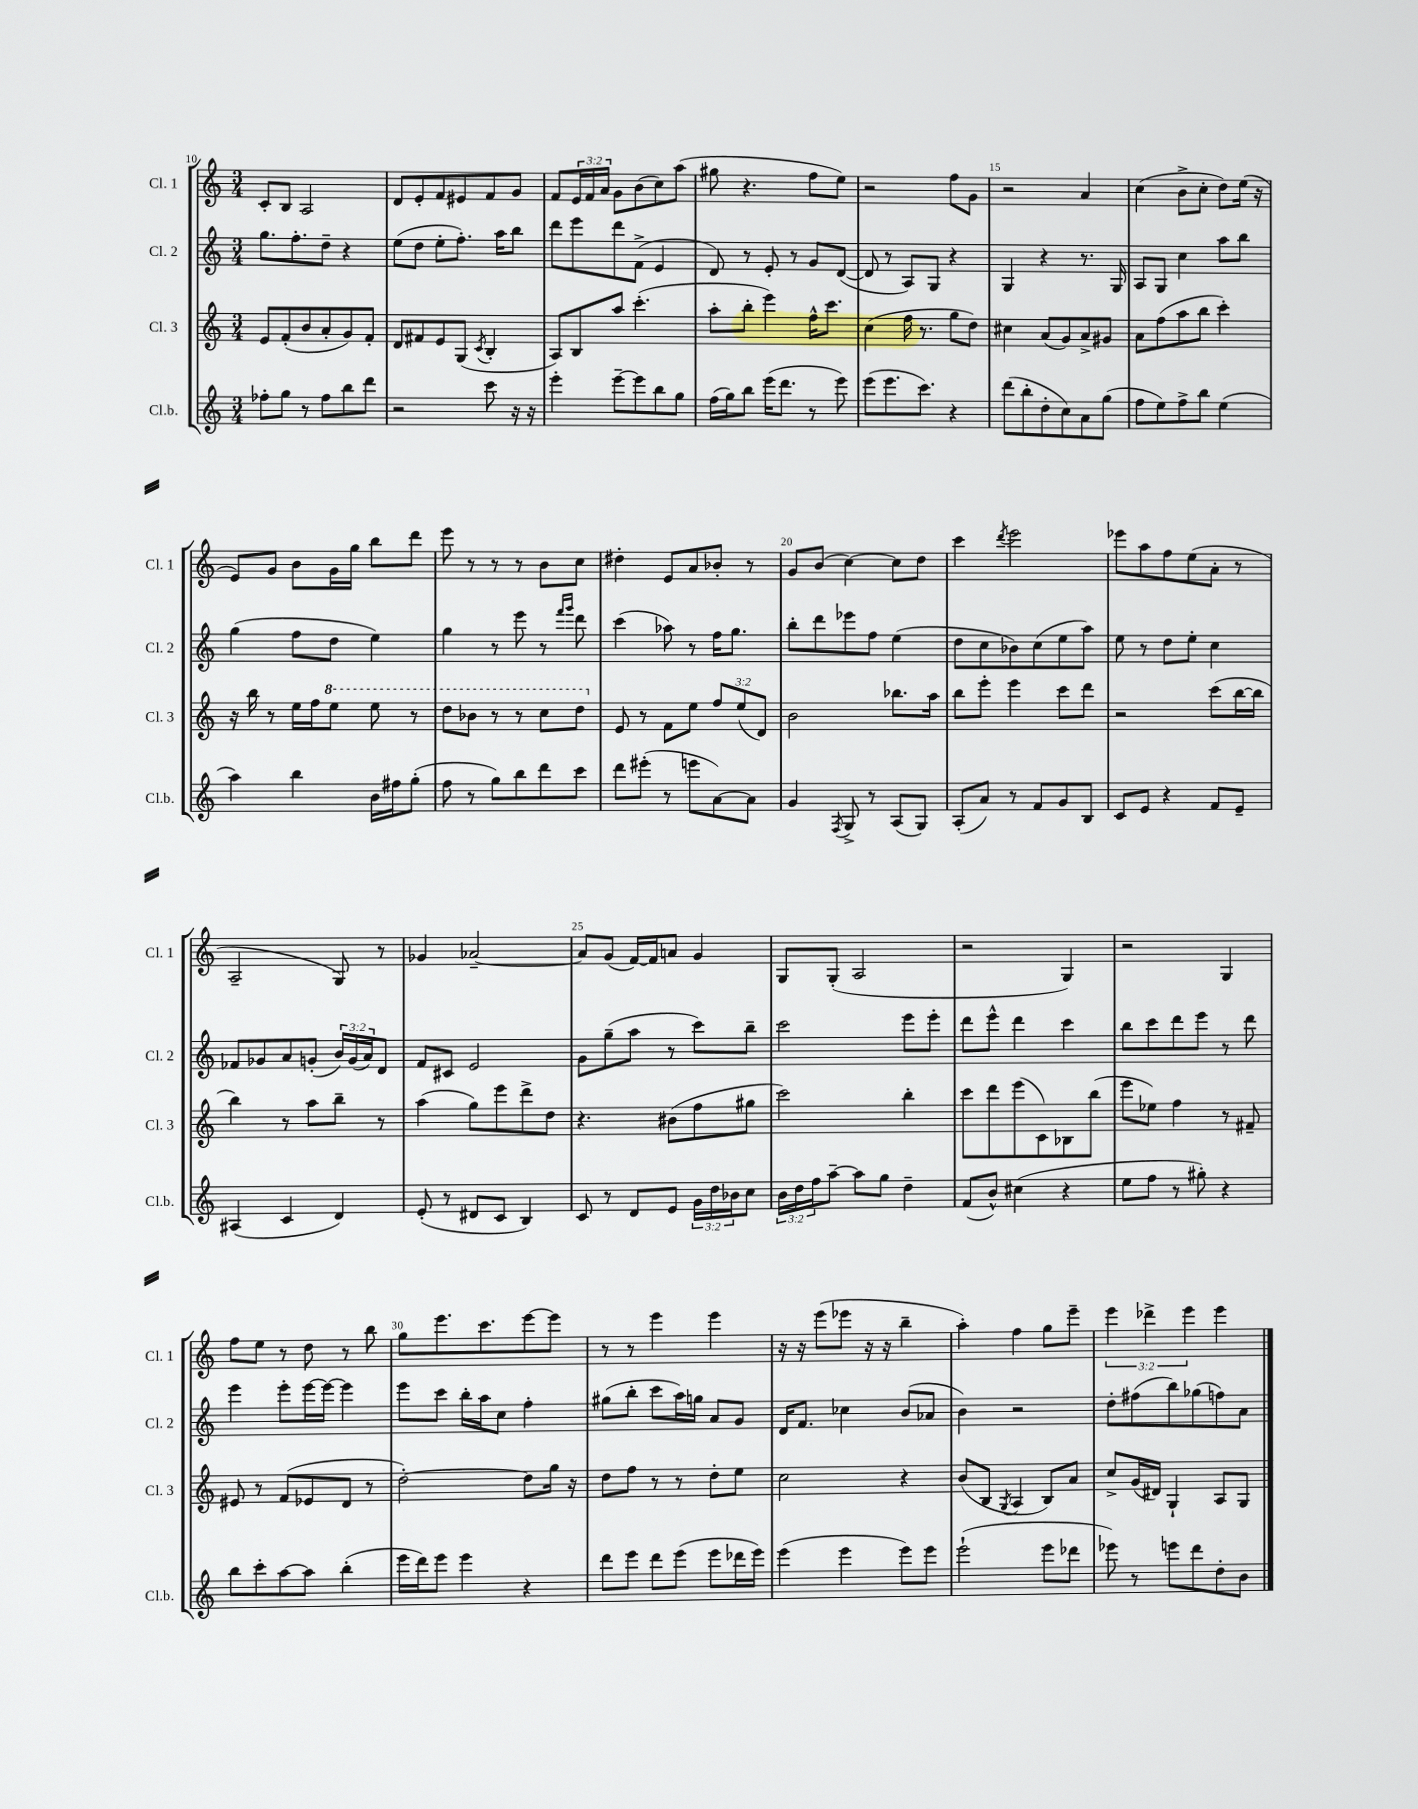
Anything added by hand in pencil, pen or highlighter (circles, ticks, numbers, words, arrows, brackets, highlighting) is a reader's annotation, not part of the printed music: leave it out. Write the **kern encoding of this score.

**kern	**kern	**kern	**kern
*staff4	*staff3	*staff2	*staff1
*clefG2	*clefG2	*clefG2	*clefG2
*k[]	*k[]	*k[]	*k[]
*M3/4	*M3/4	*M3/4	*M3/4
8ff-'\L	8e/L	8.gg\L	8c'/L
8gg\J	(8f'/	.	8B/J
.	.	8.ff'\	.
8r	8b/	.	2A/
8ff-\L	8a'/	8dd~\J	.
8bb\	8g/)	4r	.
8ddd\J	8f'/J	.	.
=	=	=	=
2r	8d/L	(8ee\L	8d/L
.	8f#/	8dd\J	8e'/
.	8e/	8ee'\L	8f/
.	(8G/J	8.ff'\J)	8e#/
.	8qc/	.	.
8ccc\	4B'/	.	8f/
.	.	16aa\LK	.
16r	.	8bb\J	8g/J
16r	.	.	.
=	=	=	=
4eee'\	8A/L)	8ddd\L	8f/L
.	8B/	8eee\	24e/L
.	.	.	24f/
.	.	.	24a/JJ
[8eee~\L	8aa/J	8ddd\	8g\L
8eee\]	(4.ccc'\	(8f^\J	(8b\
8bb\	.	4e/	8cc\)
8gg\J	.	.	(8aa\J
=	=	=	=
(16ff\LL	8aa'\L	8d/)	8gg#\
16gg\J)	.	.	.
8bb\J	8bb'\J	8r	4.r
(16eee\LK	4eee\)	8e'/	.
8.ddd\J	.	.	.
.	.	8r	.
8r	16ff^^\LK	8g/L	8ff\L
.	8.ccc\J	.	.
8eee\)	.	([8d/J	8ee\J)
=	=	=	=
(8eee\L	(4cc\	8d/]	2r
8.eee\	.	8r	.
.	16ff\	8A/L)	.
8.ccc\J)	8.r	.	.
.	.	8G/J	.
4r	8gg\L	4r	8ff\L
.	8dd\J)	.	8g\J
=	=	=	=
(8ddd\L	4cc#\	4G/	2r
8bb'\	.	.	.
8dd'\	(8a/L	4r	.
8cc\)	8g/)	.	.
8a\	8a^/	8.r	4a/
(8gg\J	8g#/J	.	.
.	.	16G/	.
=	=	=	=
8ff\L	8a\L	8A/L	(4cc\
8ee\)	(8ff\	8G/J	.
8ff^\	8aa\	4cc\	8b^\L
8bb\J	8bb\J	.	8cc'\J
(4ee\	4ccc'\)	8aa\L	8dd\L)
.	.	8bb\J	(16ee\Jk
.	.	.	16r
=	=	=	=
4aa\)	16r	(4gg\	8e/L)
.	16bb\	.	.
.	8r	.	8g/J
4bb\	16ee\LL	8ff\L	8b\L
.	16ff\J	.	.
.	8eee\J	8dd\J	16g\L
.	.	.	16gg\JJ
16b\LL	8eee\	4ee\)	8bb\L
16ff#\J	.	.	.
(8gg'\J	8r	.	8ddd\J
=	=	=	=
8ff\	8ddd\L	4gg\	8eee\
8r	8bb-\J	.	8r
8gg\L)	8r	8r	8r
8bb\	8r	8eee\	8r
8ddd\	8ccc\L	8r	8b\L
.	.	16qqfff/LL	.
.	.	16qqggg/JJ	.
8ccc\J	8ddd\J	8ddd\	8cc\J
=	=	=	=
8ddd\L	8e/	(4ccc\	4dd#'\
(8eee#'\J	8r	.	.
8r	8f\L	8aa-\)	8e/L
8eee\L	8ee\J	8r	8a/
[8a\)	12ff/L	16ff\LK	8b-'/J
.	.	8.gg\J	.
.	(12ee/	.	.
8a\]J	.	.	8r
.	12d/J)	.	.
=	=	=	=
4g/	2b\	8bb'\L	8g/L
.	.	8ddd\	(8b/J
8qF/	.	.	.
8G^/	.	8eee-\	[4cc\)
8r	.	8ff\J	.
(8A/L	8.bb-\L	(4ee\	8cc\]L
8G/J)	.	.	8dd\J
.	16aa\Jk	.	.
=	=	=	=
(8A'/L	8bb\L	8dd\L	4ccc\
8a/J)	8eee'\J	8cc\	.
.	.	.	8qddd/
8r	4eee\	8b-\)	2eee\
8f/L	.	(8cc\	.
8g/	8ccc\L	8ee\	.
8B/J	8ddd\J	8aa\J)	.
=	=	=	=
8c/L	2r	8ee\	8eee-\L
8e/J	.	8r	8aa\
4r	.	8dd\L	8ff\
.	.	8ee'\J	(8ee\
8f/L	(8ccc\L	4cc\	8a'\J
8e~/J	[16bb\L	.	8r
.	16bb\]JJ	.	.
=	=	=	=
(4A#/	4bb\)	8f-/L	2A~/
.	.	8g-/	.
4c/	8r	8a/	.
.	8aa\L	(8g'/J	.
4d/)	8bb~\J	24b/LL)	8G/)
.	.	(24g/	.
.	.	24a/J)	.
.	8r	8d/J	8r
=	=	=	=
(8e'/	(4aa\	8f/L	4g-/
8r	.	8c#/J	.
8d#/L	8gg\L)	2e/	[2a-~/
8c/J	8eee\	.	.
4B/)	8ddd^\	.	.
.	8dd\J	.	.
=	=	=	=
8c/	4.r	8g\L	8a-/]L
8r	.	(8gg~\	(8g/J
8d/L	.	8aa\J	[16f/LL)
.	.	.	16f/]J
8e/J	(8b#\L	8r	8a/J
24g\LL	8ff\	8ccc\L)	4g/
24dd\	.	.	.
24b-\J	.	.	.
8cc\J	8gg#\J	8bb~\J	.
=	=	=	=
24b\LL	2ccc\)	2ccc\	8G/L
24dd\	.	.	.
24ff\J	.	.	.
[8aa~\J	.	.	(8G'/J
8aa\]L	.	.	2A/
8gg\J	.	.	.
4dd~\	4bb'\	8eee\L	.
.	.	8eee'\J	.
=	=	=	=
(8f/L	8ccc\L	8ddd\L	2r
8b^^/J)	8ddd\	8eee^^\J	.
(4cc#\	(8eee\	4ddd\	.
.	8c\)	.	.
4r	8B-\	4ccc\	4G/)
.	(8bb\J	.	.
=	=	=	=
8ee\L	8eee\L	8bb\L	2r
8ff\J	8ee-\J)	8ccc\	.
8r	4ff\	8ddd\	.
8gg#'\)	.	8eee\J	.
4r	8r	8r	4G/
.	8f#~/	8ddd\	.
=	=	=	=
8bb\L	8e#/	4eee\	8ff\L
8ccc'\	8r	.	8ee\J
[8aa\	(8f/L	8eee'\L	8r
8aa\]J	8e-/	[16eee\L	8dd\
.	.	16eee\_JJ	.
(4bb'\	8d/J	4eee\]	8r
.	8r	.	8bb\
=	=	=	=
16eee\LL	[2dd'\)	8eee\L	8gg\L
16ddd\J)	.	.	.
8eee\J	.	8ccc\J	8.eee\
4eee\	.	16bb'\LL	.
.	.	16aa\J	8.ccc\
.	.	8cc\J	.
4r	8dd\]L	4ff'\	[8eee\
.	16gg\Jk	.	8eee\]J
.	16r	.	.
=	=	=	=
8ddd\L	8dd\L	(8gg#\L	8r
8eee\J	8ff\J	8bb'\J	8r
8ddd\L	8r	8ccc\L	4eee\
(8eee\J	8r	16aa\L)	.
.	.	16gg\JJ	.
8eee\L	8dd'\L	8a/L	4eee\
16ddd-\L	8ee\J	8g/J	.
16eee\JJ)	.	.	.
=	=	=	=
(4eee\	2cc\	16d/LK	16r
.	.	8.f/J	16r
.	.	.	(8eee\L
4eee\	.	4cc-\	8eee-\J
.	.	.	16r
.	.	.	16r
8eee\L)	4r	(8b/L	4bb~\
8eee\J	.	8a-/J	.
=	=	=	=
(2eee`\	(8b/L	4b\)	4aa'\)
.	8B/J	.	.
.	8qG/	.	.
.	4A/	2r	4ff\
8eee\L	8B/L)	.	8gg\L
8ddd-\J	8a/J	.	8eee~\J
=	=	=	=
8eee-\)	8cc^/L	8dd'\L	6eee\
8r	(16g/L	(8ff#\	.
.	.	.	6ddd-^\
.	16d#/JJ)	.	.
8eee\L	4G`/	8bb\)	.
.	.	.	6eee\
8ddd\	.	(8gg-\	.
8dd'\	8A/L	8ff\)	4eee\
8b\J	8G/J	8a\J	.
==	==	==	==
*-	*-	*-	*-
